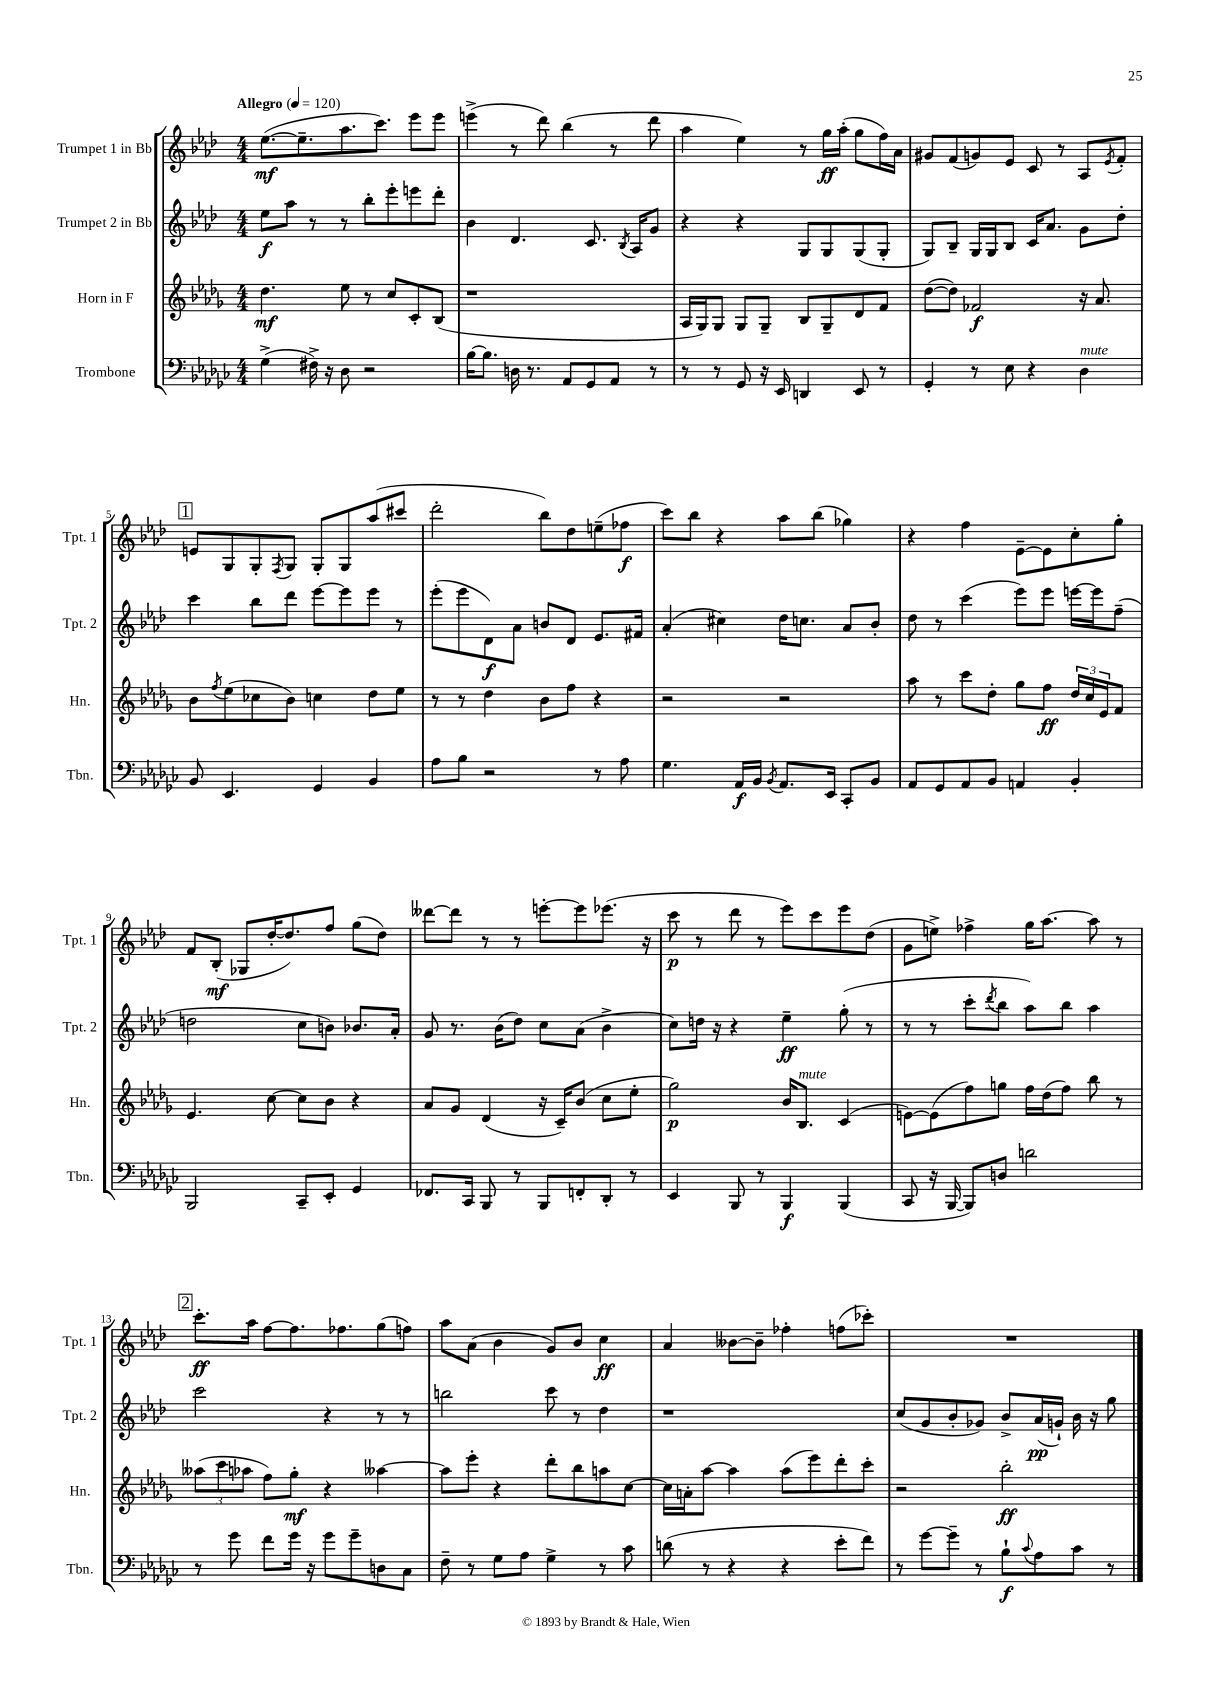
<<
\new StaffGroup <<
\new Staff = "s0" \with { instrumentName = "Trumpet 1 in Bb" shortInstrumentName = "Tpt. 1" } {
    \clef treble \key aes \major \numericTimeSignature \time 4/4 \tempo "Allegro" 4 = 120
    ees''8.~\mf( ees''8.-- aes''8. c'''8.) ees'''8 ees'''8 |
    e'''4->( r8 des'''8) bes''4( r8 des'''8 |
    aes''4 ees''4) r8 g''16\ff aes''16-.( g''8 f''16) aes'16 |
    gis'8 f'8( g'8) ees'8 c'8 r8 aes8 \acciaccatura { ees'8 } f'8-. |
    \mark \markup { \box "1" } e'8 g8 g8-. \acciaccatura { f8 } g8 g8-. g8 aes''8( cis'''8 |
    des'''2-. bes''8) des''8 e''8--( fes''8\f |
    c'''8) bes''8 r4 aes''8 bes''8( ges''4) |
    r4 f''4 ees'8~-- ees'8 c''8-. g''8-. |
    f'8 bes8-.\mf( ges8 des''16~-. des''8.) f''8 g''8( des''8) |
    deses'''8~ deses'''8 r8 r8 e'''8~-. e'''8 ees'''8.( r16 |
    c'''8\p r8 des'''8 r8 ees'''8) c'''8 ees'''8 des''8( |
    g'8 e''8->) fes''4-> g''16 aes''8.~ aes''8 r8 |
    \mark \markup { \box "2" } c'''8.-.\ff aes''16 f''8~ f''8. fes''8. g''8( f''8) |
    aes''8 aes'8( bes'4 g'8) bes'8 c''4\ff |
    aes'4 beses'8~ beses'8-- fes''4-. f''8( ces'''8-.) |
    R1 \bar "|." |
}
\new Staff = "s1" \with { instrumentName = "Trumpet 2 in Bb" shortInstrumentName = "Tpt. 2" } {
    \clef treble \key aes \major \numericTimeSignature \time 4/4
    ees''8\f aes''8 r8 r8 bes''8-. ees'''8-. e'''8 des'''8-. |
    bes'4 des'4. c'8. \acciaccatura { bes8 } aes16 g'8 |
    r4 r4 g8 g8 g8( g8-. |
    g8) bes8-- g16 g16 bes8 c'16 aes'8. g'8 des''8-. |
    \mark \markup { \box "1" } c'''4 bes''8 des'''8 ees'''8~ ees'''8 ees'''8 r8 |
    ees'''8-.( ees'''8 des'8\f) aes'8 b'8 des'8 ees'8. fis'16 |
    aes'4-.( cis''4) des''16 c''8. aes'8 bes'8-. |
    des''8 r8 c'''4( ees'''8) ees'''8 e'''16~ e'''16 f''8--( |
    d''2 c''8 b'8) bes'8. aes'16-. |
    g'8 r8. bes'16( des''8) c''8 aes'8( bes'4-> |
    c''8) d''16 r16 r4 ees''4--\ff g''8-.( r8 |
    r8 r8 c'''8-. \acciaccatura { des'''8 } bes''8 aes''8) bes''8 aes''4 |
    \mark \markup { \box "2" } c'''2 r4 r8 r8 |
    b''2 c'''8 r8 des''4 |
    r1 |
    c''8( g'8 bes'8-. ges'8) bes'8-> aes'16\pp( g'16-!) bes'16 r16 g''8 \bar "|." |
}
\new Staff = "s2" \with { instrumentName = "Horn in F" shortInstrumentName = "Hn." } {
    \clef treble \key des \major \numericTimeSignature \time 4/4
    des''4.\mf ees''8 r8 c''8 c'8-. bes8( |
    r1 |
    aes16 ges16) ges8 ges8 ges8-- bes8 ges8-- des'8 f'8 |
    des''8~( des''8) fes'2\f r16 aes'8. |
    \mark \markup { \box "1" } bes'8 \acciaccatura { f''8 } ees''8( ces''8 bes'8) c''4 des''8 ees''8 |
    r8 r8 des''4 bes'8 f''8 r4 |
    r2 r2 |
    aes''8 r8 c'''8 des''8-. ges''8 f''8\ff \tuplet 3/2 { des''16 c''16 ees'16 } f'8 |
    ees'4. c''8~ c''8 bes'8 r4 |
    aes'8 ges'8 des'4( r16 c'16--) bes'8( c''8 ees''8-. |
    ges''2\p) bes'16 bes8.^\markup { \italic "mute" } c'4( |
    e'8~) e'8( f''8) g''8 f''16 des''16( f''8) bes''8 r8 |
    \mark \markup { \box "2" } \tuplet 3/2 { aeses''8( c'''8 aes''8 } f''8) ges''8-.\mf r4 aeses''4~ |
    aeses''8 ees'''8-. r4 des'''8-. bes''8 a''8 c''8~ |
    c''16 a'16-. aes''8~ aes''4 aes''8( ees'''8) des'''8-. c'''8-. |
    r2 bes''2-.\ff \bar "|." |
}
\new Staff = "s3" \with { instrumentName = "Trombone" shortInstrumentName = "Tbn." } {
    \clef bass \key ges \major \numericTimeSignature \time 4/4
    ges4->( fis16->) r16 des8 r2 |
    bes16~ bes8. d16 r8. aes,8 ges,8 aes,8 r8 |
    r8 r8 ges,8 r16 ees,16 d,4 ees,8 r8 |
    ges,4-. r8 ees8 r4 des4^\markup { \italic "mute" } |
    \mark \markup { \box "1" } bes,8 ees,4. ges,4 bes,4 |
    aes8 bes8 r2 r8 aes8 |
    ges4. aes,16\f bes,16 \acciaccatura { bes,8 } aes,8. ees,16 ces,8-. bes,8 |
    aes,8 ges,8 aes,8 bes,8 a,4 bes,4-. |
    bes,,2 ces,8-- ees,8-. ges,4 |
    fes,8. ces,16 bes,,8 r8 bes,,8 f,8-. des,8-. r8 |
    ees,4 bes,,8 r8 bes,,4\f bes,,4( |
    ces,8 r16 bes,,16~ bes,,8) d8 d'2 |
    \mark \markup { \box "2" } r8 ges'8 f'8 ges'16 r16 ges'8 ges'8-- d8 ces8 |
    f8-- r8 ges8 aes8 ges4-> r8 ces'8 |
    d'8( r8 r4 r4 ees'8-. f'8) |
    r8 ges'8~ ges'8-- r8 bes8-!\f \appoggiatura { ces'8 } aes8 ces'8 r8 \bar "|." |
}
>>
>>
